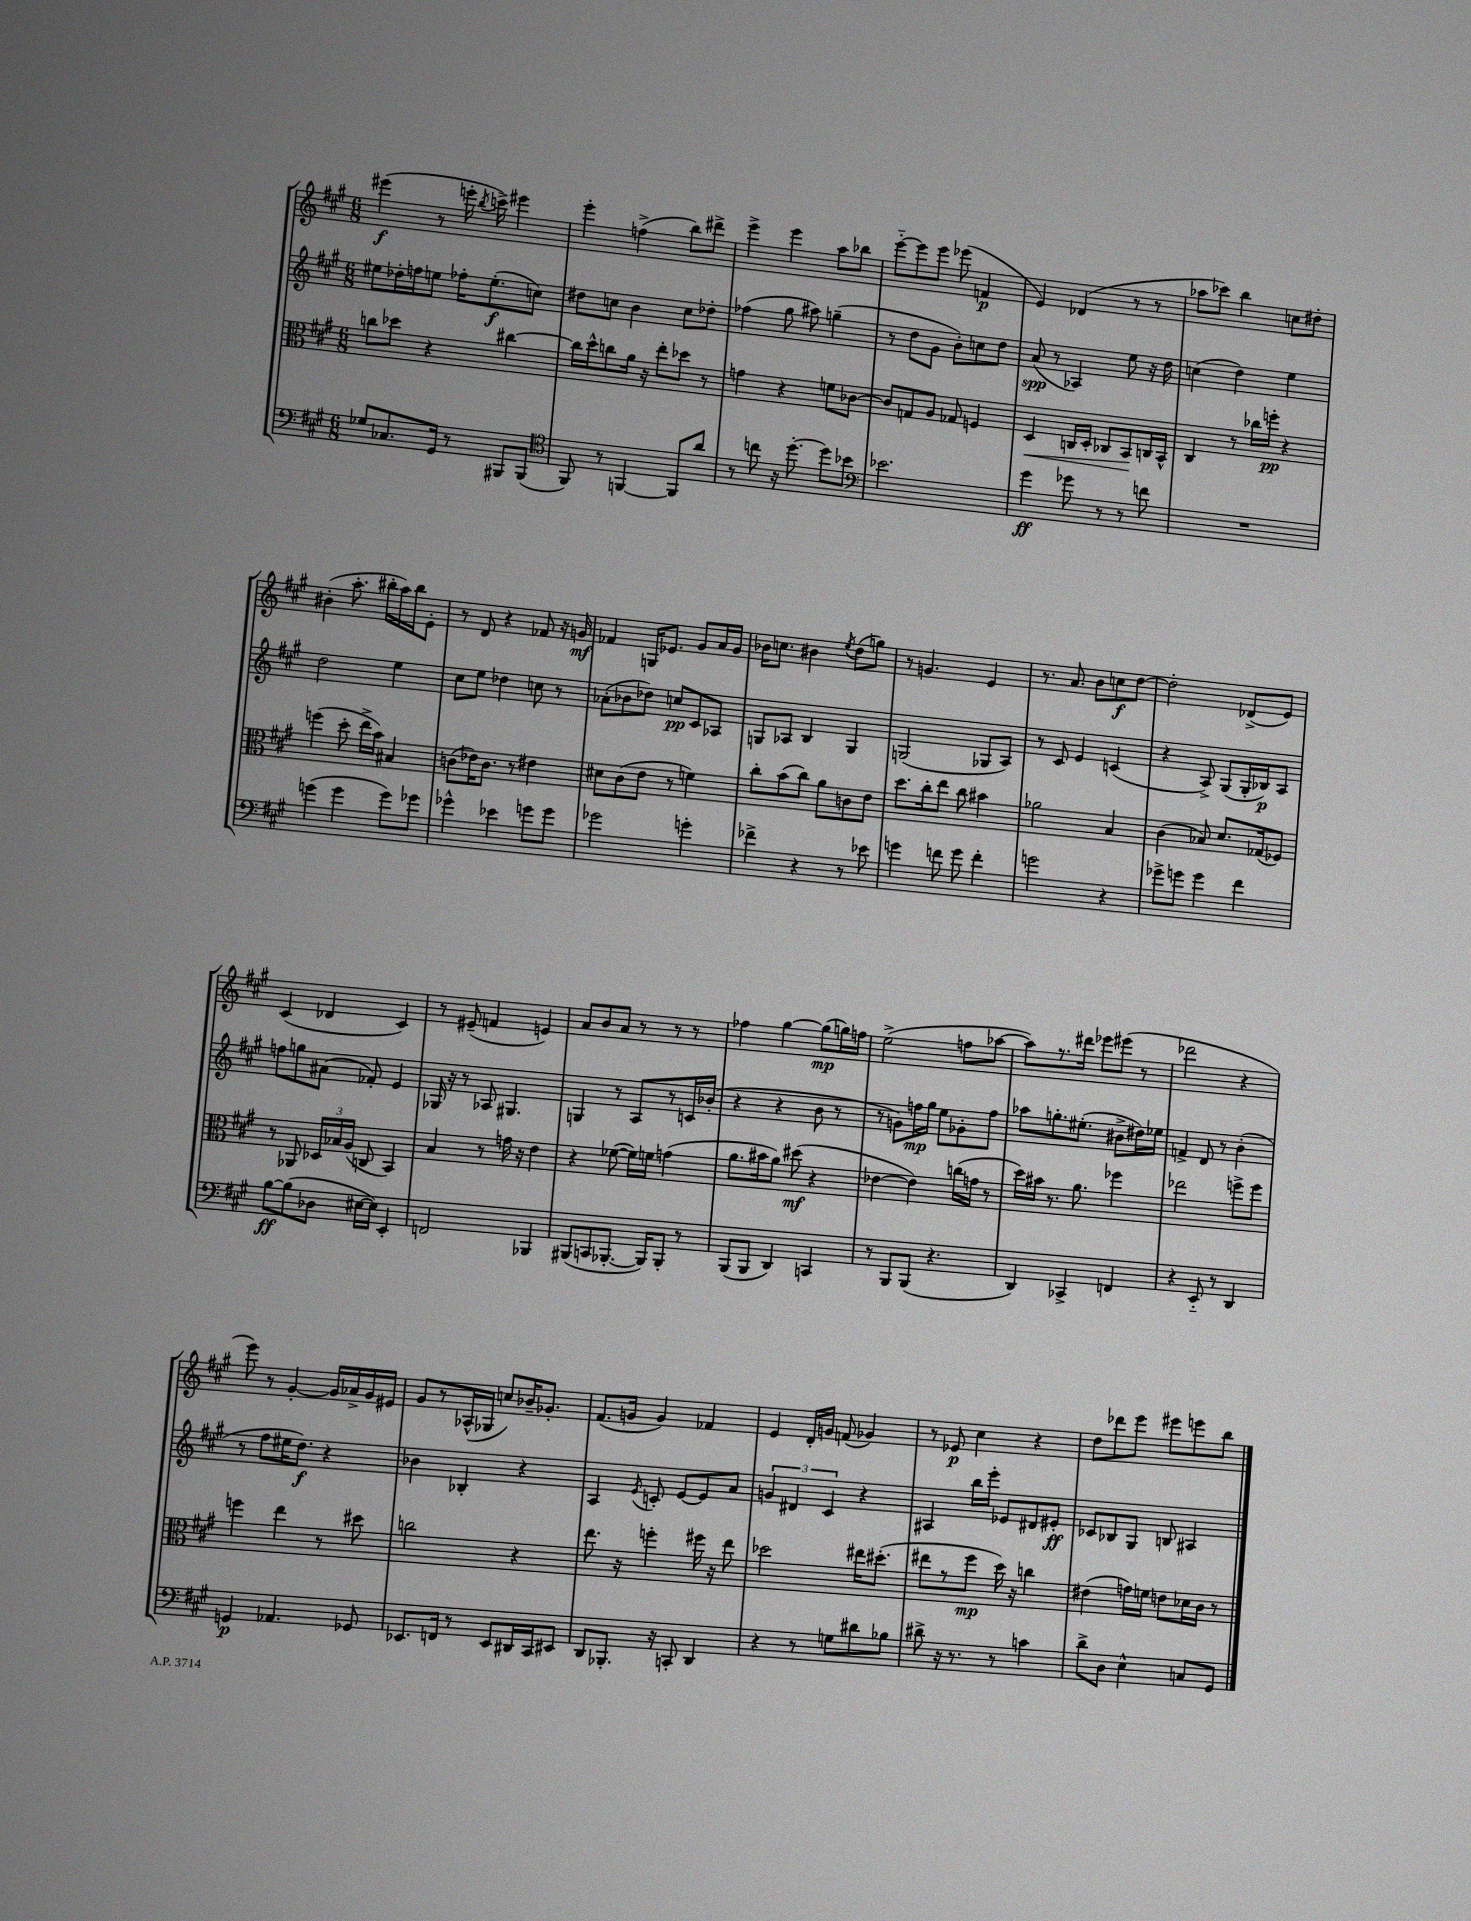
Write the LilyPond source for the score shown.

<<
\new StaffGroup <<
\new Staff = "s0" {
    \clef treble \key a \major \numericTimeSignature \time 6/8
    \autoBeamOff eis'''4\f( r8 e'''16-. \acciaccatura { b''8 } c'''16->) eis'''4 |
    e'''4-. f''4->( b''8[) dis'''8]-> |
    e'''4-> e'''4 a''8[ bes''8] |
    e'''8[~-_ e'''8 e'''8] ees'''8( f'4\p |
    e'4) des'4( r8 r8 |
    aes''8[ ces'''8]) b''4 c''8[ dis''8]-. |
    bis'4-.( a''8.-. bis''16[-. a''16) bis''16 e'8]-. |
    r8 d'8 r4 fes'8 r16 g'16\mf |
    fes'4 g16[ ees'8.] gis'8[ a'16 gis'16] |
    bes'16[ c''8.] bis'4 \acciaccatura { e''8 } d''8[( g''8]) |
    r8 g'4. e'4 |
    r8. a'8. b'8[ c''8\f d''8]~ |
    d''2-. des'8[->( e'8]) |
    cis'4( des'4 cis'4) |
    r8 eis'8--( f'4 e'4) |
    a'8[ b'8 a'8] r8 r8 r8 |
    fes''4 gis''4~ gis''8[\mp( g''16) f''16] |
    e''2->( f''8[ aes''8]~ |
    aes''8[) r8. dis'''16] ees'''8[ eis'''8]( r8 |
    des'''2 r4 |
    e'''8) r8 gis'4~-. gis'16[ aes'16-> gis'16 eis'16] |
    gis'8[ r8 aes16-^( ges16] c''8[) bes'16-- ges'8.]-. |
    fis'8.[( g'16] g'4) fes'4 |
    e'4 d'16[-. g'16] f'8( ges'4) |
    r8 ees'8\p cis''4 r4 |
    d''8[ des'''8 e'''8] eis'''8[ e'''8 b''8] \bar "|." |
}
\new Staff = "s1" {
    \clef treble \key a \major \numericTimeSignature \time 6/8
    \autoBeamOff eis''8[ des''16-. f''16 e''8] fes''16[-. e''8.-.\f( c''8]) |
    dis''8[ c''8] b'4 c''8[ des''8]-. |
    fes''4( gis''8 ais''8) g''4--( |
    r8 d''8[ gis'8] b'8[-.) c''8 d''8] |
    a'8\spp( r8 aes4) e''8 r16 d''16 |
    c''4( d''4) e''4 |
    d''2 e''4 |
    cis''8[ e''8] des''4 c''8 r8 |
    aes'8[-.( bes'8 des''8]) c''8[\pp cis'8 aes8] |
    g8[ aes8] b4 g4 |
    g2( ges8[ a8]) |
    r8 cis'8 e'4 c'4( |
    r4 a8->) gis8[( gis16-. bes16\p) a8] |
    f''8[ g''8 ais'8]( fes'8-.) e'4 |
    ges16 r16 r8 aes8 gis4. |
    g4 r8 a8[ r8 c'16 bes'16]-.( |
    r4 r4 b'8 r8 |
    r8 g'8[) f''16\mp gis''16] e''8[ ges'8-. f''8] |
    aes''8[ g''8.-. eis''8.]-.( bis'8[-> dis''16) ees''16] |
    f'4-> d'8 r8 b'4-.( |
    r8 fis''8[ eis''16 d''8.]\f) r4 |
    bes'4 bes4-. r4 |
    a4 \acciaccatura { e'8 } c'8-. e'8[~ e'8 a'8] |
    \tuplet 3/2 { g'4 dis'4 cis'4 } r4 |
    ais4 b''16[ e'''16]-. ees'8[ dis'8 eis'8]-.\ff |
    ces'8[ bes8 gis8] b8 ais4 \bar "|." |
}
\new Staff = "s2" {
    \clef alto \key a \major \numericTimeSignature \time 6/8
    \autoBeamOff c''8[ des''8] r4 cis''4~ |
    cis''16[ d''16-^ c''8 a'16] r16 e''8[-. des''8] r8 |
    g'4 r4 f'8[ ces'8]~ |
    ces'8[ g8 a8] ges8 f4 |
    d4\< c16[ d16]-. ces8[ b,8\! c16 b,16]-^ |
    cis4 r8 ces''16[ f''16]-.\pp r4 |
    f''4( d''8-. e''16[-> b'16]) bis4 |
    c'8[( ees'16) c'8.] r8 eis'4 |
    dis'8[ cis'8( e'8] r8 f'4) |
    cis''8[-. b'8( cis''8]) a'8[ c'8 e'8] |
    d''8.[ cis''16-. e''8] cis''8 bis'4 |
    aes'2 b4 |
    cis'4( bes8) d'8.[ ges16( fes8]) |
    r8 aes,8 \tuplet 3/2 { des16[ bes16 a16]( } c8 b,4) |
    b4 r8 g'16 r16 e'4 |
    r4 fes'8~( fes'16[) f'16] g'4( |
    a'8.[ bis'16 a'8]) dis''8\mf( r4 |
    ees'4~ ees'4) c''16[( g'16] r8 |
    d''16[) bis'16] r8. a'8. fes''4 |
    ees''2 f''8[-> f''8] |
    f''4 e''4 r8 dis''8 |
    c''2 r4 |
    e''8. r16 f''4-. fis''16 r16 e''8 |
    des''2 eis''16[ dis''8.]-.( |
    eis''8[ r8 fis''8]\mp d''16) r16 c''4 |
    eis'4( g'16[) f'16] e'8[ des'16 cis'16] r8 \bar "|." |
}
\new Staff = "s3" {
    \clef bass \key a \major \numericTimeSignature \time 6/8
    \autoBeamOff ges8[ ces8. gis,16] r8 bis,,8[ bis,,8]( |
    \clef tenor fis,8) r8 f,4~ f,8[ a'8] |
    r8 c''8 r16 d''8.~-. d''8[ bes'8] |
    \clef bass ees'2. |
    gis'4\ff ges'8 r8 r8 f'8 |
    R2. |
    g'4( g'4 g'8[) ges'8] |
    ges'4-^ ees'4 g'8[ g'8] |
    ges'2 g'4-. |
    fes'4-> r4 r8 ees'8 |
    g'4 f'8 g'8 f'4-. |
    g'2 r4 |
    ges'8[-> g'8] g'4 fis'4 |
    b8[~\ff b8( des8] eis16[~ eis16]) e,4-. |
    f,2 bes,,4 |
    bis,,8[( c,8 bes,,8.]~-. bes,,16[) bes,,8]-. r8 |
    b,,8[( b,,8] d,4) c,4 |
    r8 b,,8[ b,,8]( r4. |
    d,4) ces,4-> f,4 |
    r4 e,8-_ r8 d,4 |
    g,4\p aes,4. ges,8 |
    ees,8.[ f,16] r8 ees,8[ dis,16 cis,16 eis,8] |
    d,8[ bes,,8.]-. r16 c,8-. d,4 |
    r4 r8 g8[ dis'8 bes8] |
    dis'8-> r16 r8. r8 c'4 |
    d'8[-> d8] e4-^ c8[ gis,8] \bar "|." |
}
>>
>>
\layout { \context { \Score \remove "Bar_number_engraver" } }
